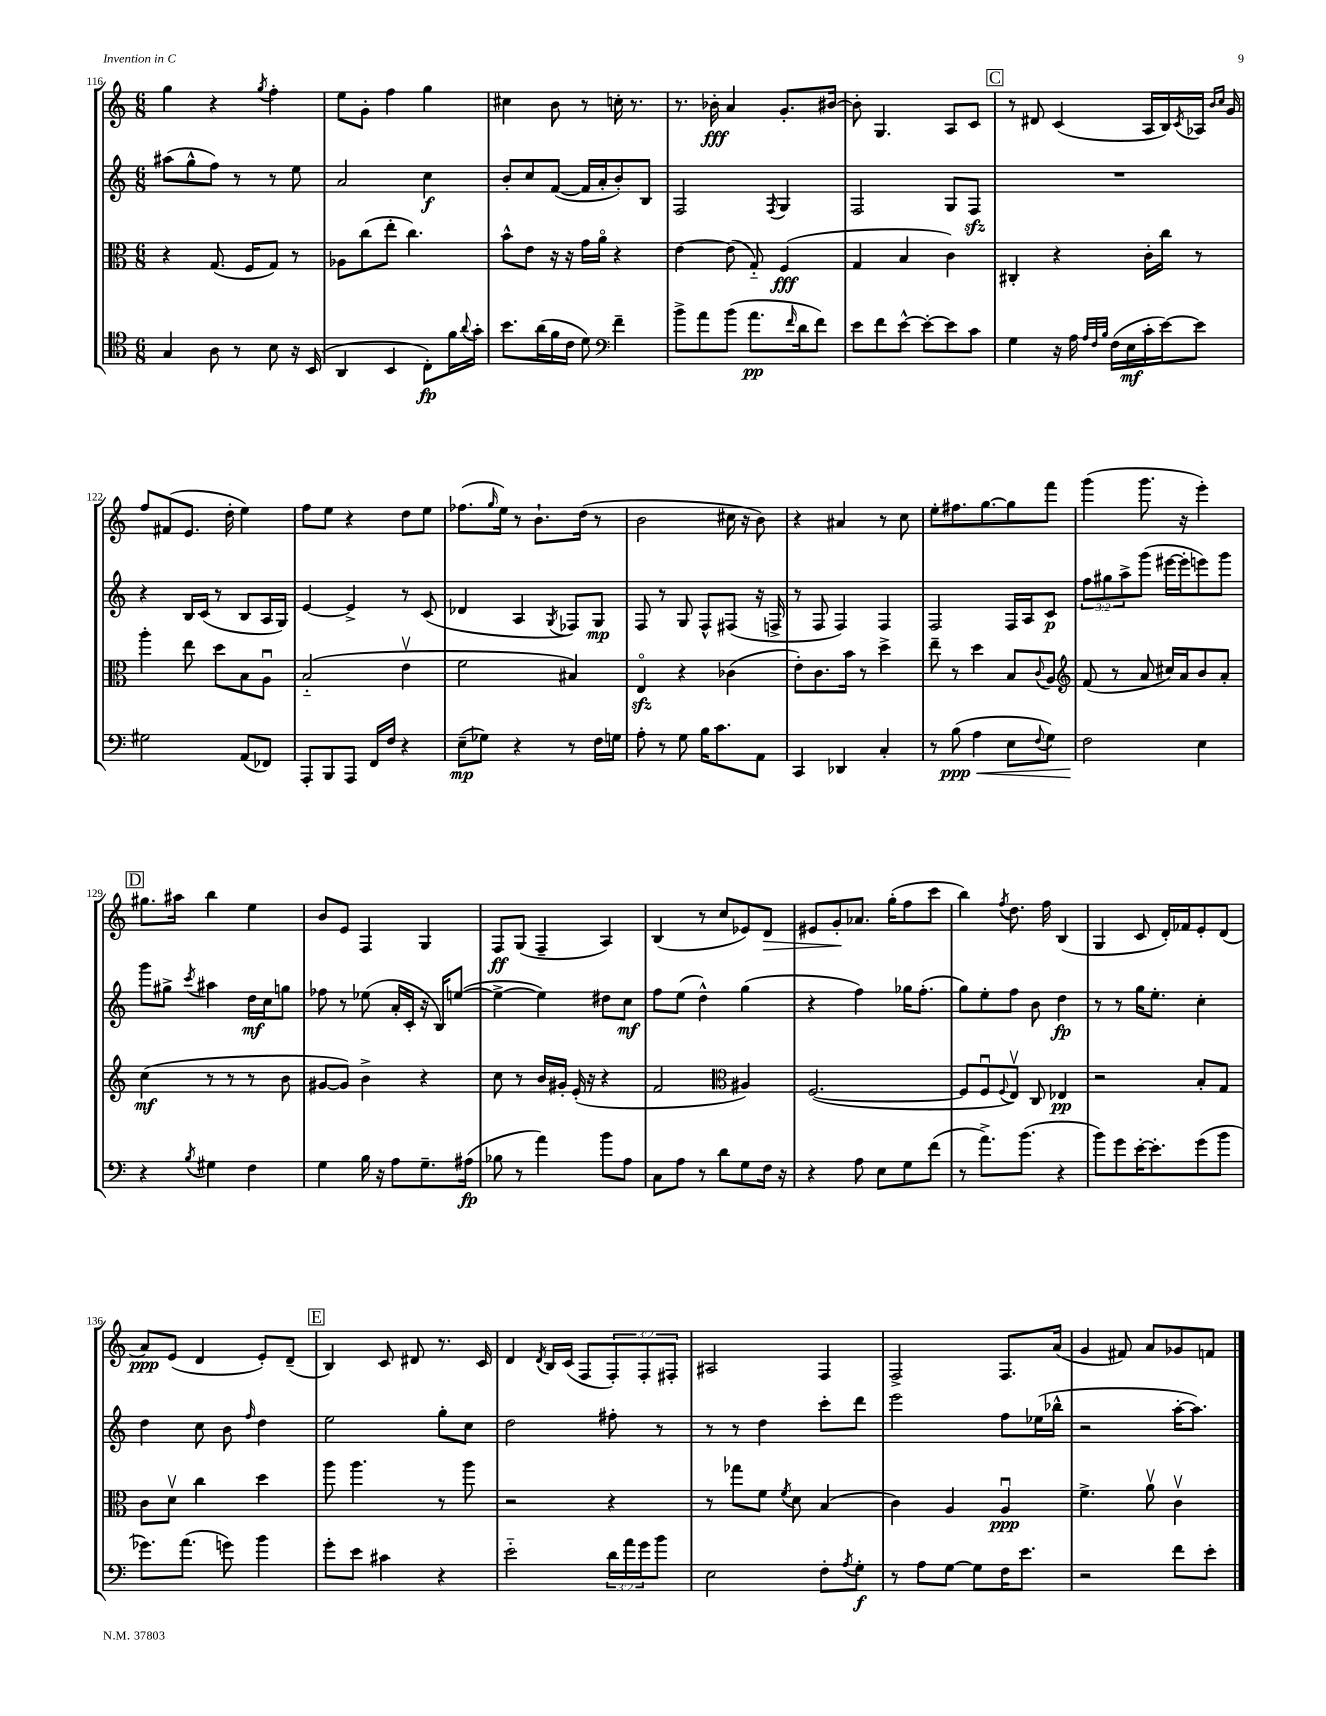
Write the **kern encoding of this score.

**kern	**kern	**kern	**kern
*staff4	*staff3	*staff2	*staff1
*clefC4	*clefC3	*clefG2	*clefG2
*k[]	*k[]	*k[]	*k[]
*M6/8	*M6/8	*M6/8	*M6/8
4G/	4r	(8aa#\L	4gg\
.	.	8gg^^\	.
8A\	(8.G/	8ff\J)	4r
8r	.	8r	.
.	16F/LK	.	.
.	.	.	8qgg/
8B\	8G/J)	8r	4ff'\
16r	8r	8ee\	.
(16BB/	.	.	.
=	=	=	=
4AA/	8A-\L	2a/	8ee\L
.	(8cc\	.	8g'\J
4BB/	8ee'\J	.	4ff\
.	4.cc\)	.	.
8C'\L)	.	4cc\	4gg\
16f\L	.	.	.
8qqa/	.	.	.
16g'\JJ	.	.	.
=	=	=	=
8.b\L	8b^^\L	8b'/L	4cc#\
.	8e\J	8cc/	.
(16a\L	.	.	.
16f\	16r	([8f/J	8b\
16c\JJ	16r	.	.
8d\)	16g\LL	16f/]LL	8r
.	16ao\JJ	16a'/J	.
*clefF4	*	*	*
4f~\	4r	8b'/)	16cc'\
.	.	.	8.r
.	.	8B/J	.
=	=	=	=
8b^\L	[4e\	2F/	8.r
8a\	.	.	.
.	.	.	16b-'\
(8b\J	(8e\]	.	4a/
8.a\L	8G'~/)	.	.
.	.	8qF/	.
.	(4F/	4G/	8.g'/L
16qqf/	.	.	.
16d\k	.	.	.
8f\J)	.	.	.
.	.	.	[16b#/Jk
=	=	=	=
8e\L	4G/	2F/	8b#'\]
8f\	.	.	4.G/
[8e^^\J	4B/	.	.
8e'\_L	.	.	.
8e\]	4c\)	8G/L	8A/L
8c\J	.	8F/J	8c/J
=	=	=	=
4G\	4C#'/	2.r	8r
.	.	.	8d#/
16r	4r	.	(4c/
16A\	.	.	.
32qqA/LLL	.	.	.
32qqF/	.	.	.
32qqB/JJJ	.	.	.
(16F\LL	.	.	.
16E\	.	.	.
16c'\	16c'\LL	.	16A/LL
[16e\J)	16cc\JJ	.	16B/)
.	.	.	8qc/
8e\]J	8r	.	16A-/JJ
.	.	.	16qqb/LL
.	.	.	16qqcc/JJ
.	.	.	16g/
=	=	=	=
2G#\	4aa'\	4r	8ff/L
.	.	.	(8f#/
.	8ee\	16B/LL	8.e/J
.	.	(16c/JJ	.
.	8dd\L	8r	.
.	.	.	16dd'\
(8AA/L	8B\	8B/L	4ee\)
8FF-/J)	8Au\J	16A/L	.
.	.	16G/JJ)	.
=	=	=	=
8AAA'/L	(2B'~/	[4e/	8ff\L
8BBB/	.	.	8ee\J
8AAA/J	.	4e^/]	4r
16FF/LL	.	.	.
16F/JJ	.	.	.
4r	4ev\	8r	8dd\L
.	.	(8c/	8ee\J
=	=	=	=
(8E~\L	2f\	4d-/	(8.ff-\L
8G-\J)	.	.	.
.	.	.	16qqgg/
.	.	.	16ee\Jk)
4r	.	4A/	8r
.	.	.	8.b`\L
.	.	8qG/	.
8r	4B#/)	8F-/L)	.
.	.	.	(16dd\Jk
16F\LL	.	8G/J	8r
16G\JJ	.	.	.
=	=	=	=
8A'\	4Eo/	8F/	2b\
8r	.	8r	.
8G\	4r	8G/	.
16B\LK	.	8F^^/L	.
8.c\	.	.	.
.	(4c-\	(8F#/J	16cc#\
.	.	.	16r
8AA\J	.	16r	8b\)
.	.	16F^/	.
=	=	=	=
4CC/	8e'\L)	8r	4r
.	8.c\	8F/	.
4DD-/	.	4F/)	4a#/
.	16b\Jk	.	.
.	8r	.	.
4C'/	4dd^\	4F/	8r
.	.	.	8cc\
=	=	=	=
8r	8ee~\	2F/	8ee'\L
(8B\	8r	.	8.ff#\
4A\	4dd\	.	.
.	.	.	[8.gg\
8E\L	8B/L	16F/LL	8gg\]
.	.	16A/J	.
8qqF/	8qqc/	.	.
8G\J)	8A/J	8c/J	8fff\J
=	=	=	=
*	*clefG2	*	*
2F\	(8f/	12ff\L	(4ggg\
.	.	12gg#\	.
.	8r	.	.
.	.	12aa^\	.
.	8a/	(8ggg\J	8.ggg\
.	16cc#/LL)	[16eee#\LL	.
.	16a/J	16eee#'\]J	16r
4E\	8b/	8eee\)	4eee'\)
.	8a'/J	8ggg\J	.
=	=	=	=
4r	(4cc\	8ggg\L	8.gg#\L
.	.	8gg#^\J	.
.	.	.	16aa#\Jk
8qB/	.	8qccc/	.
4G#\	8r	4aa#\	4bb\
.	8r	.	.
4F\	8r	16dd\LL	4ee\
.	.	16cc\J	.
.	8b\	8gg\J	.
=	=	=	=
4G\	[8g#/L	8ff-\	8b/L
.	8g#/]J)	8r	8e/J
16B\	4b^\	(8ee-\	4F/
16r	.	.	.
8A\L	.	16a'/LL	.
.	.	16c'/JJ	.
8.G~\	4r	16r	4G/
.	.	16B/LK)	.
.	.	([8ee/J	.
(16A#\Jk	.	.	.
=	=	=	=
8B-\	8cc\	4ee^\_	8F/L
8r	8r	.	(8G/J
4a\)	16b/LL	4ee\])	4F~/
.	16g#'/JJ	.	.
.	(16e'/	.	.
.	16r	.	.
8b\L	4r	8dd#\L	4A/)
8A\J	.	8cc\J	.
=	=	=	=
8C\L	2f/	8ff\L	(4B/
8A\J	.	(8ee\J	.
8r	.	4dd^^\)	8r
8d\L	.	.	8cc/L
*	*clefC3	*	*
8G\	4A#/)	(4gg\	8e-/)
16F\Jk	.	.	8d/J
16r	.	.	.
=	=	=	=
4r	([2.F/	4r	8e#/L
.	.	.	8g'/
8A\	.	4ff\)	8.a-/J
8E\L	.	.	.
.	.	.	(16gg'\LK
8G\	.	16gg-\LK	8ff\
.	.	(8.ff'\J	.
(8f\J	.	.	8ccc\J
=	=	=	=
8r	8F/]L	8gg\L)	4bb\)
8.a^\L)	8Fu/	8ee'\	.
.	8qqF/	.	8qff/
.	8Ev/J)	8ff\J	8.dd\
(8.b\J	.	.	.
.	8C/	8b\	.
.	.	.	16ff\
4r	4E-/	4dd\	(4B/
=	=	=	=
8b\L)	2r	8r	4G/
8g\	.	8r	.
[16e'\K	.	16gg\LK	8c/
8.e'\]	.	8.ee'\J	.
.	.	.	16d'/LL)
.	.	.	16f-/J
(8g\	8B'/L	4cc'\	8e'/
8b\J	8G/J	.	(8d/J
=	=	=	=
8.g-\L)	8c\L	4dd\	8a/L)
.	8dv\J	.	(8e/J
(8.a\J	.	.	.
.	4cc\	8cc\	4d/
8g\)	.	8b\	.
.	.	16qqff/	.
4b\	4dd\	4dd\	8e'/L)
.	.	.	(8d~/J
=	=	=	=
8g'\L	8aa\	2ee\	4B/)
8e\J	4.aa\	.	.
4c#\	.	.	8c/
.	.	.	8d#/
4r	8r	8gg'\L	8.r
.	8aa\	8cc\J	.
.	.	.	16c/
=	=	=	=
2e'~\	2r	2dd\	4d/
.	.	.	8qd/
.	.	.	16B/LL
.	.	.	(16c/JJ
.	.	.	8F/L
24d\LL	4r	8ff#'\	12F'/)
24a\	.	.	.
24g\J	.	.	12F'/
8b\J	.	8r	.
.	.	.	12F#'/J
=	=	=	=
2E\	8r	8r	2A#/
.	8gg-\L	8r	.
.	8f\J	4dd\	.
.	8qf/	.	.
.	8d\	.	.
8F'\L	(4B/	8ccc'\L	4F/
8qA/	.	.	.
8G'\J	.	8ddd\J	.
=	=	=	=
8r	4c\)	2eee\	2F^/
8A\L	.	.	.
[8G\J	4A/	.	.
8G\]L	.	.	.
16F\K	4Au/	8ff\L	8.F/L
8.e\J	.	.	.
.	.	(16ee-\L	.
.	.	16bb-^^\JJ	(16a/Jk
=	=	=	=
2r	4.f^\	2r	4g/
.	.	.	8f#/)
.	8av\	.	8a/L
8f\L	4cv\	[16aa'\LK	8g-/
.	.	8.aa\]J)	.
8e'\J	.	.	8f/J
==	==	==	==
*-	*-	*-	*-
